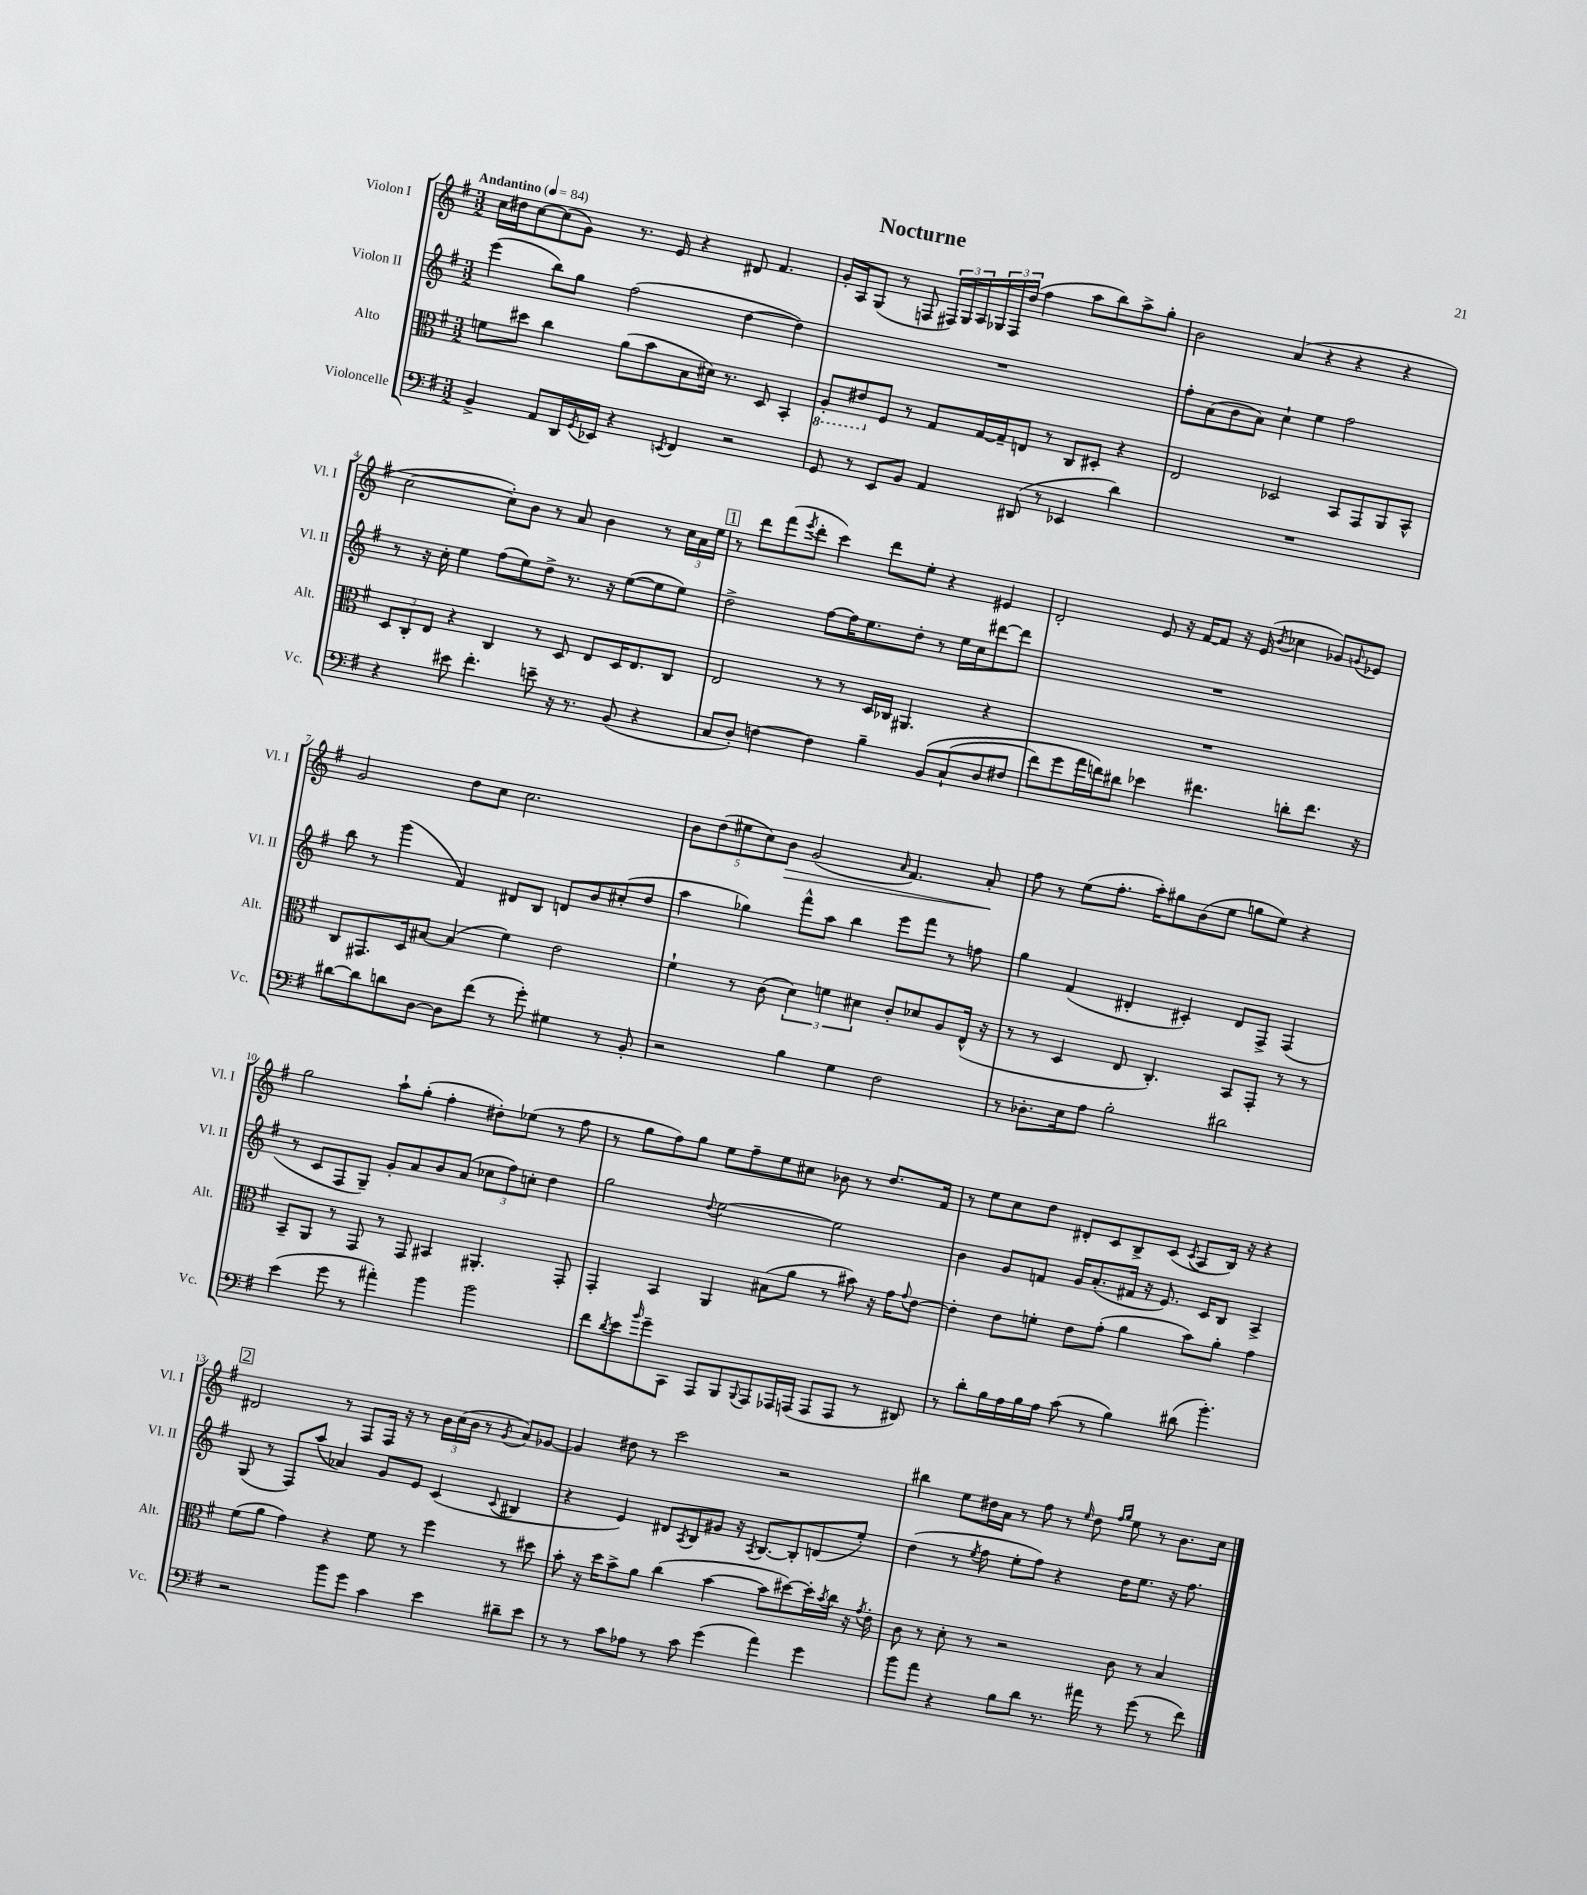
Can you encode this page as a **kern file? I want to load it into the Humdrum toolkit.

**kern	**kern	**kern	**kern
*staff4	*staff3	*staff2	*staff1
*clefF4	*clefC3	*clefG2	*clefG2
*k[f#]	*k[f#]	*k[f#]	*k[f#]
*M3/2	*M3/2	*M3/2	*M3/2
*MM84	*MM84	*MM84	*MM84
4BB^/	8f\L	(4eee\	16cc\LL
.	.	.	16dd#\J
.	8dd#\J	.	[8cc\
8AA/L	4cc\	8bb\L)	(8cc\]
16DD/L	.	8gg\J	8g\J)
8qGG/	.	.	.
16EE-/JJ	.	.	.
4r	(8a\L	(2ff#\	8.r
.	8b\	.	.
.	.	.	16e/
8qEE/	.	.	.
4FF#/	8B\	.	4r
.	16d#\Jk)	.	.
.	8.r	.	.
2r	.	[4dd\	8d#/
.	8D/	.	4.f#/
.	4BB'/	4dd\])	.
=	=	=	=
8GG/	8AA'/L	1.r	16g'/LL
.	.	.	16A/J
8r	8E#/	.	(8G/J
8EE/L	8F#/J	.	8r
8BB/J	8r	.	8F/
4AA/	8G/L	.	24F#/LL)
.	.	.	24G/
.	.	.	24A/
.	[16G/L	.	24G-/
.	.	.	24F#/
.	16G~/]J	.	.
.	.	.	(24dd/JJ
(8DD#/	8E/J	.	4ff#\
8r	8r	.	.
4EE-/	8C/L	.	8aa\L
.	8D#'/J	.	8bb\)
4d\)	4r	.	8aa^\
.	.	.	8gg'\J
=	=	=	=
1.r	2E/	8ff#'\L	2b\
.	.	(8a\	.
.	.	8b\	.
.	.	8a\J)	.
.	2D-/	4cc`\	(4a/
.	.	4ee\	4r
.	8BB/L	2ff#\	4r
.	8GG/	.	.
.	8AA/	.	4r
.	8BB^^/J	.	.
=	=	=	=
4r	12D/L	8r	[2cc\
.	12C'/	.	.
.	.	16r	.
.	12E/J	.	.
.	.	16cc'\	.
8e#\	4r	4ee\	.
4.f#'\	.	.	.
.	4C/	(8ff#\L	8cc'\]L)
.	.	8ee\)	8b\J
8e~\	8r	8dd^\J	8r
16r	8D/	8.r	8a/
8.r	.	.	.
.	8E/L	.	4b\
.	.	16r	.
(8BB/	16D/K	([8ee\L	.
.	8.E/	.	.
4r	.	8ee\]	8r
.	8C/J	8ee\J)	24cc\LL
.	.	.	24a\
.	.	.	24ee\JJ
=	=	=	=
8C/L	2E/	2dd^\	8r
8D'/J)	.	.	8ddd\L
[4F\	.	.	(8fff#\
.	.	.	8qeee/
.	.	.	8ddd'\J
4F\]	8r	[8ff#\L	4ccc\)
.	8r	16ff#\]K	.
.	.	8.ee\	.
4B~\	16D/LL	.	8ddd\L
.	16C-/JJ	.	.
.	4.AA#/	8dd'\J	8ee'\J
&(8BB/L	.	8r	4r
(8C`/	.	16ee\LL	.
.	.	16cc\J	.
8D/	4r	[8ddd#\	4e#/
8F#/J	.	8ddd#\]J	.
=	=	=	=
8f#\L)	1.r	1.r	2d'/
8g\	.	.	.
16a\L	.	.	.
16f\J&)	.	.	.
8d#\J	.	.	.
4e-\	.	.	8e/
.	.	.	16r
.	.	.	[16f#/LK
4.f#\	.	.	8f#/]J
.	.	.	16r
.	.	.	(16e/
.	.	.	8qb/
.	.	.	4cc-\
8d'\L	.	.	.
8.f#\J	.	.	8g-/L)
.	.	.	8qqg/
.	.	.	8e-/J
16r	.	.	.
=	=	=	=
[8d#\L	8C/L	8bb\	2g/
8d#\]	8.GG#/	8r	.
8d\	.	(4ggg\	.
.	16D/k	.	.
[8D\J	[8B#/J	.	.
8D\]L	(4B#/]	4f#/)	8dd\L
(8f#\J	.	.	8cc\J
8r	4f#\)	8d#/L	2.cc\
8g'\)	.	8B/J	.
4G#\	2e\	8d/L	.
.	.	8b/	.
8r	.	(8cc#'/	.
8BB'/	.	8dd/J	.
=	=	=	=
2r	4f#`\	4aa\	10b\L
.	.	.	(10dd\
.	.	.	10ee#\
.	8r	4gg-\)	.
.	.	.	10cc\)
.	(8c\	.	.
.	.	.	10b\J
4B\	6d\)	8fff#^^\L	(2g/
.	.	8aa\J	.
.	6f\	.	.
4G\	.	4bb\	.
.	6d#\	.	.
.	.	.	16qqa/
2F#\	8c'/L	8eee\L	4.f#/)
.	8d-/	8fff#\J	.
.	8A/	8r	.
.	(16E^^/Jk	8ff\	8a'/
.	16r	.	.
=	=	=	=
8r	8r	4gg\	8ff#\
8.D-'\L	8r	.	8r
.	4D/	(4f#/	(8ee\L
16E\k	.	.	.
8A\J	.	.	8.ff#'\J
2B'\	8E/	4d#'/	.
.	.	.	16aa'\LK)
.	4.C'/)	.	8gg#\
.	.	4c#'/)	(8b\
.	.	.	8ee\J
2d#\	8BB/L	8d#/L	8gg\L
.	8GG'/J	8F#^/J	8ee\J)
.	8r	(4F#/	4r
.	8r	.	.
=	=	=	=
(4e\	8BB~/L	8r	2gg\
.	8AA/J	8c/L	.
8g\	8r	8F#/	.
8r	8GG/	8G~/J)	.
4a#'\)	8r	8g'/L	8aa`\L
.	8GG/	8a/	(8gg'\J
4b\	4BB#/	8b/	4ff#'\
.	.	(8a/J	.
2b\	4.AA#'/	12cc-\L	8dd#'\L)
.	.	12ff#\)	.
.	.	.	(8ee-\J
.	.	12cc'\J	.
.	.	4dd\	8r
.	8GG'/	.	8ff#\
=	=	=	=
8f#\L	4GG'/	2gg\	8r
8qd/	.	.	.
8e\	.	.	8gg\L
16qqb/	.	.	.
8g~\	4BB/	.	8ff#\)
8CC\J	.	.	8gg\J
.	.	8qqdd/	.
8AAA/L	4AA/	[2ee\	8ee\L
8BBB/	.	.	8ff#~\
8qqBBB/	.	.	.
8AAA/	(8B#\L	.	8ee\
16AAA-/L	8a\J	.	8cc#\J
(16AAA/JJ	.	.	.
8AAA/L	8r	2ee\]	8b-\
8AAA/J	8b#\)	.	8r
8r	16r	.	8.dd/L
.	16g\LK	.	.
.	8qqg/	.	.
8DD#/)	[8e\J	.	.
.	.	.	16f#/Jk
=	=	=	=
8r	4e'\]	4b\	8r
8d'\L	.	.	8ee\L
16B\L	8e\L	8g/L	8cc\
16A\	.	.	.
16B\	8f'\J	8f/J	8dd\J
16A\JJ	.	.	.
(8c\	8e\L	16g/LK	8d#'/L
.	.	(8.a'/	.
8r	(8g'\J	.	8c/
4B\)	4a\	16f#/Jk	8B^/
.	.	16r	.
.	.	8.e/)	(8c/J
.	.	.	8qc/
(8d#\	8b\L)	.	8A/L
.	.	16c/LK	.
4.b'\)	8a'\J	8B/J	16B/Jk)
.	.	.	16r
.	4g\	4A^/	4r
=	=	=	=
2r	(8f#\L	(8G/	2d#/
.	8a\J	8r	.
.	4g\)	8F#/L)	.
.	.	(8aa/J	.
8b\L	4r	4a-/)	8r
8g\J	.	.	8F#/L
4c\	8f#\	8g/L	16F#/Jk
.	.	.	16r
.	8r	8e/J	8r
4e\	4ff#\	(4c/	24b\LL
.	.	.	(24cc\
.	.	.	24b\JJ
.	.	.	8r
.	.	8qqc/	8qg/
8d#~\L	8r	4B#/	8a/L)
8e\J	8dd#\	.	[8g-/J
=	=	=	=
8r	8b'\	4r	4g-/]
8r	16r	.	.
.	16dd\LK	.	.
8c\L	8b^\	4e/)	8dd#\
8A-\J	8a\J	.	8r
8r	(4cc\	8d#/L	2ccc\
.	.	8qA/	.
8c\	.	8B/	.
(4g\	[4b\	8g#/J	.
.	.	16r	.
.	.	8qA/	.
.	.	[8.B/L	.
4a\)	8b\]L	.	2r
.	[8dd#\)	8B'/]	.
4g\	16dd#'\]L	(8d/	.
.	8qb/	.	.
.	16cc\JJ	.	.
.	16r	8ee'/J)	.
.	8qg/	.	.
.	16e'\	.	.
=	=	=	=
8b\L	8c\	(4dd\	4bb#\
8a\J	8r	.	.
4r	8d'\	8r	8ee\L
.	.	8qee/	.
.	8r	8ff#\	16dd#\L
.	.	.	16a\JJ
8B\L	2r	8ee'\L	8r
8d\J	.	8ff#\J)	8ff#\
8.r	.	4r	8r
.	.	.	16qqee/
.	.	.	8dd#\
16a#\	.	.	.
.	.	.	16qqff#/LL
.	.	.	16qqgg/JJ
8r	8c\	16dd\LK	8ee\
.	.	8.ee\J	.
(8g\	8r	.	8r
8r	4B/	16r	8.b\L
.	.	8.ff#\	.
8f#\)	.	.	.
.	.	.	16cc\Jk
==	==	==	==
*-	*-	*-	*-
